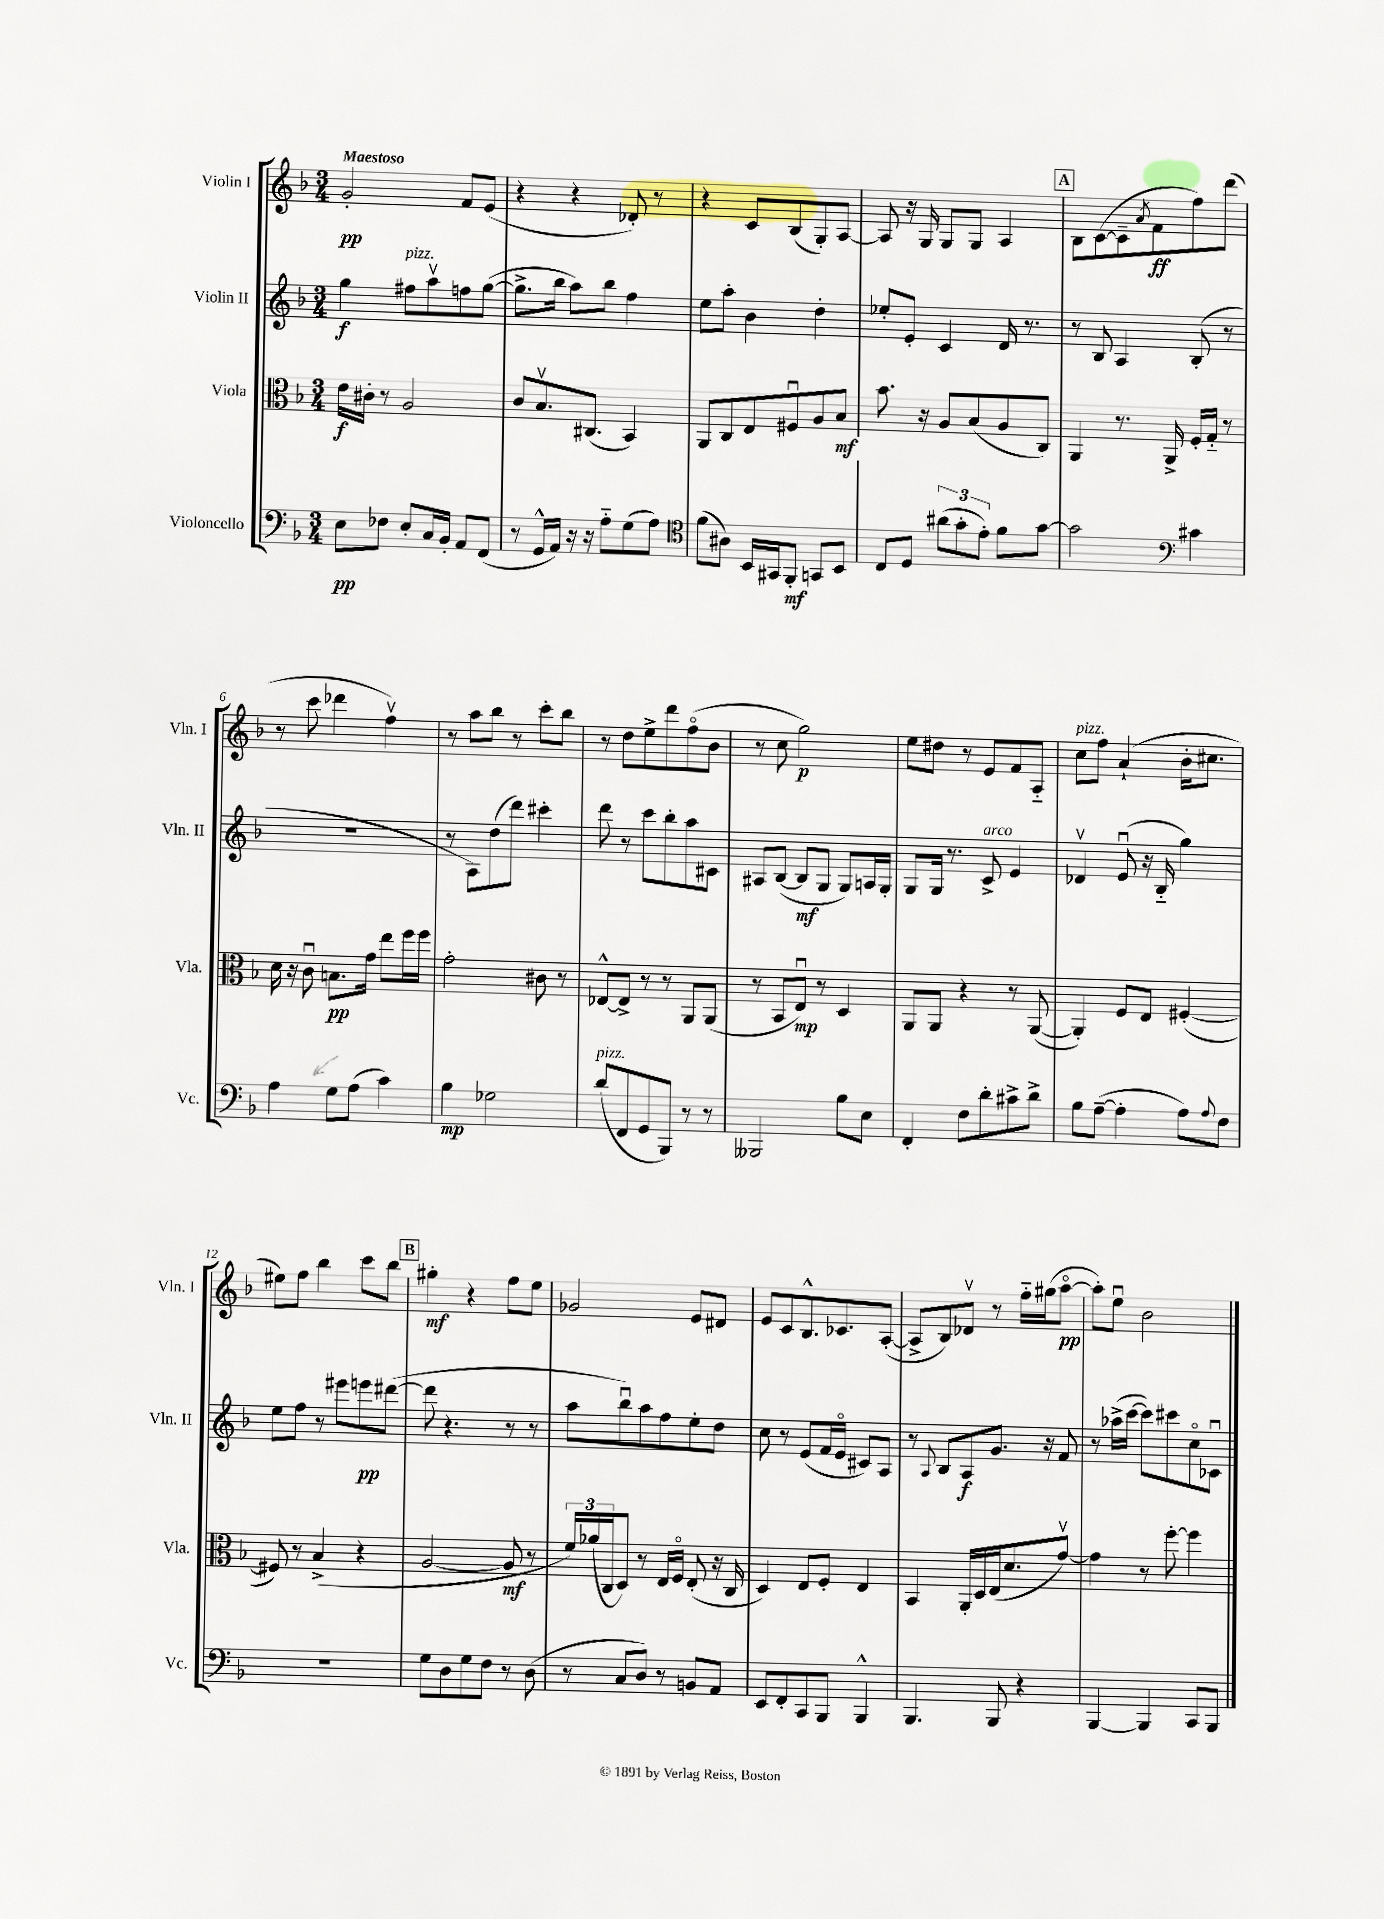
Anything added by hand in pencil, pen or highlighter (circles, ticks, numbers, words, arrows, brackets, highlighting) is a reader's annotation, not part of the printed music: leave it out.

**kern	**dynam	**kern	**dynam	**kern	**dynam	**kern	**dynam
*part4	*part4	*part3	*part3	*part2	*part2	*part1	*part1
*staff4	*staff4	*staff3	*staff3	*staff2	*staff2	*staff1	*staff1
*I"Violoncello	*	*I"Viola	*	*I"Violin II	*	*I"Violin I	*
*I'Vc.	*	*I'Vla.	*	*I'Vln. II	*	*I'Vln. I	*
*clefF4	*	*clefC3	*	*clefG2	*	*clefG2	*
*k[b-]	*	*k[b-]	*	*k[b-]	*	*k[b-]	*
*M3/4	*	*M3/4	*	*M3/4	*	*M3/4	*
=1	=1	=1	=1	=1	=1	=1	=1
!	!	!	!	!	!	!LO:TX:a:B:t=Maestoso	!
8E\L	pp	16e\LL	f	4gg\	f	2g'/	pp
.	.	16c#X'\JJ	.	.	.	.	.
8F-X\J	.	8r	.	.	.	.	.
!	!	!	!	!LO:TX:a:i:t=pizz.	!	!	!
8E'/L	.	2A/	.	8ff#X\L	.	.	.
16C/L	.	.	.	8aav\	.	.	.
16BB-'/JJ	.	.	.	.	.	.	.
8AA/L	.	.	.	8ffn\	.	8f/L	.
(8FF/J	.	.	.	([8gg\J	.	(8e/J	.
=2	=2	=2	=2	=2	=2	=2	=2
8r	.	8c/L	.	8.gg^\L]	.	4r	.
16GG^^/LL	.	8.B-v/	.	.	.	.	.
16AA/JJ)	.	.	.	16bb-\Jk	.	.	.
16r	.	.	.	8aa\L)	.	4r	.
16r	.	(8.C#X/J	.	.	.	.	.
8A\L	.	.	.	8bb-\J	.	.	.
(8G\	.	4BB-/)	.	4ff\	.	8d-X'/)	.
8A\J)	.	.	.	.	.	8r	.
=3	=3	=3	=3	=3	=3	=3	=3
*clefC4	*	*	*	*	*	*	*
(8f\L	.	8AA/L	.	8ee\L	.	4r	.
8A#X\J)	.	8C/	.	8aa'\J	.	.	.
16BB-/LL	.	8E/	.	4b-\	.	8c/L	.
16GG#X/J	.	.	.	.	.	.	.
8FF'/J	mf	8F#Xu/	.	.	.	(8B-/	.
8GGn/L	.	8A/	.	4dd'\	.	8G'/)	.
8BB-/J	.	8B-/J	mf	.	.	[8A/J	.
=4	=4	=4	=4	=4	=4	=4	=4
8C/L	.	8.b-\	.	8ee-X'/L	.	8A/]	.
8D/J	.	.	.	8e'/J	.	16r	.
.	.	16r	.	.	.	16G/	.
(12a#X\L	.	8A/L	.	4c/	.	8G/L	.
12g'\	.	.	.	.	.	.	.
.	.	(8B-/	.	.	.	8G/J	.
12e'\J)	.	.	.	.	.	.	.
8f\L	.	8A/	.	16d/	.	4A/	.
.	.	.	.	8.r	.	.	.
[8g\J	.	8C/J)	.	.	.	.	.
!!LO:REH:place=s1:t=A
=5	=5	=5	=5	=5	=5	=5	=5
2g\]	.	4AA/	.	8r	.	8B-\L	.
.	.	.	.	8B-/	.	([8c\	.
.	.	8.r	.	4A/	.	8c~\]	.
.	.	.	.	.	.	8qa/	.
.	.	.	.	.	.	8f\	ff
.	.	16AA^/	.	.	.	.	.
*clefF4	*	*	*	*	*	*	*
4c#X\	.	16F'/LL	.	(8B-'/	.	8ff\)	.
.	.	16G/JJ	.	.	.	.	.
.	.	8r	.	8r	.	(8ddd\J	.
!!LO:LB:g=z
=6	=6	=6	=6	=6	=6	=6	=6
4A\	.	16d\	.	2.r	.	8r	.
.	.	16r	.	.	.	.	.
.	.	8cu\	.	.	.	8ccc\	.
8G\L	.	8.Bn\L	pp	.	.	4ddd-X\	.
(8A\J	.	.	.	.	.	.	.
.	.	16g\Jk	.	.	.	.	.
4c\)	.	8ee\L	.	.	.	4ffv\)	.
.	.	16ff\L	.	.	.	.	.
.	.	16ff\JJ	.	.	.	.	.
=7	=7	=7	=7	=7	=7	=7	=7
4B-\	mp	2g'\	.	8r	.	8r	.
.	.	.	.	8A\L)	.	8aa\L	.
2G-X\	.	.	.	(8dd\	.	8bb-\J	.
.	.	.	.	8ddd\J)	.	8r	.
.	.	8c#X\	.	4ccc#X'\	.	8ccc'\L	.
.	.	8r	.	.	.	8bb-\J	.
=8	=8	=8	=8	=8	=8	=8	=8
!LO:TX:a:i:t=pizz.	!	!	!	!	!	!	!
(8d/L	.	[8E-X^^/L	.	8ddd\	.	8r	.
8FF/	.	8E-^/J]	.	8r	.	8dd\L	.
8GG/	.	8r	.	8ccc\L	.	8ee^\	.
8BBB-/J)	.	8r	.	8bb-'\	.	8ddd\	.
8r	.	8AA/L	.	8aa\	.	(8ff\	.
8r	.	(8AA/J	.	8c#X\J	.	8b-\J	.
=9	=9	=9	=9	=9	=9	=9	=9
2BBB--X/	.	8r	.	8A#X/L	.	8r	.
.	.	8BB-/L	.	([8B-/J	.	8cc\	.
.	.	8Eu/J)	mp	8B-/L]	mf	2gg\)	p
.	.	8r	.	8G/J	.	.	.
8B-\L	.	4D/	.	8G/L)	.	.	.
8E\J	.	.	.	16An/L	.	.	.
.	.	.	.	16G'/JJ	.	.	.
=10	=10	=10	=10	=10	=10	=10	=10
4FF'/	.	8AA/L	.	8G/L	.	8ee\L	.
.	.	8AA/J	.	16G/Jk	.	8dd#X\J	.
.	.	.	.	8.r	.	.	.
8F\L	.	4r	.	.	.	8r	.
!	!	!	!	!LO:TX:a:i:t=arco	!	!	!
8d'\	.	.	.	8c^/	.	8e/L	.
8c#X^\	.	8r	.	4e/	.	8f/	.
8d^\J	.	([8AA/	.	.	.	8A/J	.
=11	=11	=11	=11	=11	=11	=11	=11
!	!	!	!	!	!	!LO:TX:a:i:t=pizz.	!
8B-\L	.	4AA'/])	.	4d-Xv/	.	8cc\L	.
([8A~\J	.	.	.	.	.	8ff\J	.
4A'\]	.	8F/L	.	(8eu/	.	(4a`/	.
.	.	8E/J	.	16r	.	.	.
.	.	.	.	16B-/	.	.	.
8A\L)	.	([4F#X'/	.	4gg\)	.	16b-'\KL	.
.	.	.	.	.	.	8.cc#X\J	.
8qqA/	.	.	.	.	.	.	.
8F\J	.	.	.	.	.	.	.
!!LO:LB:g=z
=12	=12	=12	=12	=12	=12	=12	=12
2.r	.	8F#X/])	.	8ee\L	.	8ee#X\L)	.
.	.	8r	.	8ff\J	.	8ff\J	.
.	.	(4B-^/	.	8r	.	4bb-\	.
.	.	.	.	8eee#X\L	.	.	.
.	.	4r	.	8eeen\	pp	8ccc\L	.
.	.	.	.	([8ddd#X\J	.	8bb-\J	.
!!LO:REH:place=s1:t=B
=13	=13	=13	=13	=13	=13	=13	=13
8G\L	.	[2A/	.	8ddd#\]	.	4gg#X'\	mf
8D\	.	.	.	4.r	.	.	.
8G\	.	.	.	.	.	4r	.
8F\J	.	.	.	.	.	.	.
8r	.	8A/]	mf	8r	.	8ff\L	.
(8D\	.	8r	.	8r	.	8ee\J	.
=14	=14	=14	=14	=14	=14	=14	=14
8r	.	24f/LL)	.	8aa\L	.	2g-X/	.
.	.	(24a-X/	.	.	.	.	.
.	.	24C/J	.	.	.	.	.
8C/L	.	8D/J)	.	8bb-u\)	.	.	.
8D/J)	.	8r	.	8aa\	.	.	.
8r	.	16E/LL	.	8ff\	.	.	.
.	.	16F/JJ	.	.	.	.	.
8BBn/L	.	(8E'/	.	8ee'\	.	8e/L	.
8AA/J	.	16r	.	8dd\J	.	8d#X/J	.
.	.	16C/	.	.	.	.	.
=15	=15	=15	=15	=15	=15	=15	=15
8EE/L	.	4D/)	.	8cc\	.	8e/L	.
8FF'/	.	.	.	8r	.	8c/	.
8CC/	.	8E/L	.	(8e/L	.	8.B-^^/	.
8BBB-/J	.	8F'/J	.	16f/L	.	.	.
.	.	.	.	16e/JJ	.	8.c-X/	.
4BBB-^^/	.	4E/	.	8c#X/L)	.	.	.
.	.	.	.	8A/J	.	([8A'/J	.
=16	=16	=16	=16	=16	=16	=16	=16
4.BBB-/	.	4BB-/	.	8r	.	8A^/L]	.
.	.	.	.	8qqA/	.	.	.
.	.	.	.	8B-/L	.	8B-/)	.
.	.	16AA'/LL	.	8A/	f	8d-Xv/J	.
.	.	16D/	.	.	.	.	.
8BBB-/	.	(16E/J	.	8.g/J	.	8r	.
.	.	8.d/	.	.	.	.	.
4r	.	.	.	.	.	16ff\LL	.
.	.	.	.	16r	.	(16gg#X\J	.
.	.	[8gv/J)	.	8f/	.	[8aa\J	pp
=17	=17	=17	=17	=17	=17	=17	=17
[4BBB-/	.	4g\]	.	8r	.	8aa'\L])	.
.	.	.	.	(16aa-X^\LL	.	8eeu\J	.
.	.	.	.	[16ccc\JJ	.	.	.
4BBB-/]	.	8r	.	8ccc\L])	.	2b-\	.
.	.	[8ff'\	.	8ccc#X\	.	.	.
8CC/L	.	4ff\]	.	8cc\	.	.	.
8BBB-/J	.	.	.	8c-Xu\J	.	.	.
==	==	==	==	==	==	==	==
*-	*-	*-	*-	*-	*-	*-	*-
